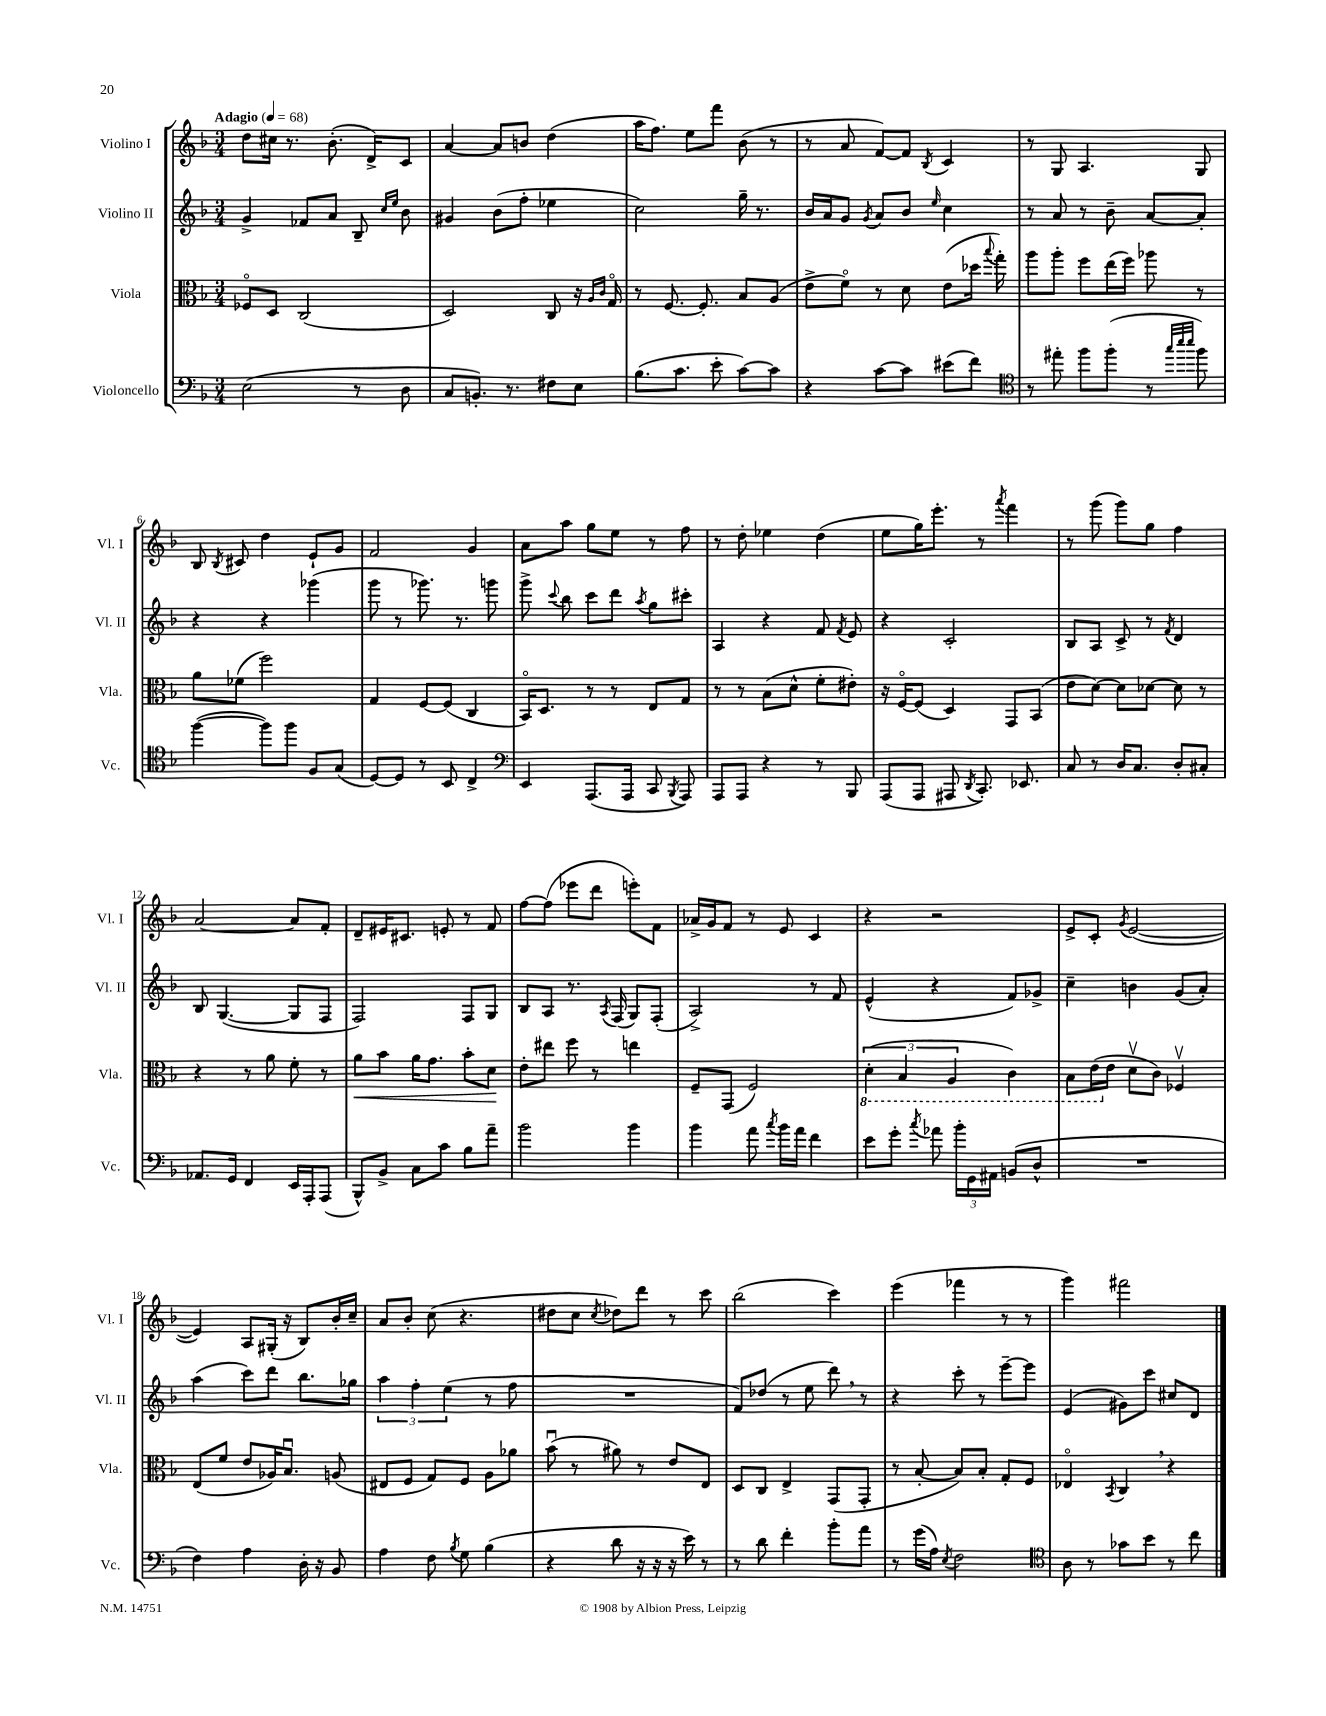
<<
\new StaffGroup <<
\new Staff = "s0" \with { instrumentName = "Violino I" shortInstrumentName = "Vl. I" } {
    \clef treble \key f \major \numericTimeSignature \time 3/4 \tempo "Adagio" 4 = 68
    \autoBeamOff d''8[ cis''16] r8. bes'8.-.( d'16[->) c'8] |
    a'4~ a'8[ b'8] d''4( |
    a''16[ f''8.]) e''8[ f'''8] bes'8( r8 |
    r8 a'8 f'8[~) f'8] \acciaccatura { bes8 } c'4 |
    r8 g8 a4. g8 |
    bes8 \acciaccatura { bes8 } cis'8 d''4 e'8[-! g'8] |
    f'2 g'4 |
    a'8[ a''8] g''8[ e''8] r8 f''8 |
    r8 d''8-. ees''4 d''4( |
    e''8[ g''16) e'''8.]-. r8 \acciaccatura { a'''8 } f'''4 |
    r8 g'''8( g'''8[) g''8] f''4 |
    a'2~ a'8[ f'8]-. |
    d'8[-- eis'16 cis'8.] e'8-. r8 f'8 |
    f''8[~ f''8]( ees'''8[ d'''8] e'''8[-.) f'8] |
    aes'16[-> g'16 f'8] r8 e'8 c'4 |
    r4 r2 |
    e'8[-> c'8]-. \acciaccatura { g'8 } e'2~( |
    e'4) a8[ gis16]-.( r16 bes8[) bes'16-. c''16]-- |
    a'8[ bes'8]-. c''8( r4. |
    dis''8[ c''8] \acciaccatura { c''8 } des''8[) d'''8] r8 c'''8 |
    bes''2( c'''4) |
    e'''4( fes'''4 r8 r8 |
    g'''4) fis'''2 \bar "|." |
}
\new Staff = "s1" \with { instrumentName = "Violino II" shortInstrumentName = "Vl. II" } {
    \clef treble \key f \major \numericTimeSignature \time 3/4
    \autoBeamOff g'4-> fes'8[ a'8] bes8-- \grace { c''16[ e''16] } bes'8 |
    gis'4 bes'8[( f''8]-. ees''4 |
    c''2) g''16-- r8. |
    bes'16[ a'16 g'8] \acciaccatura { g'8 } a'8[ bes'8] \grace { e''16 } c''4 |
    r8 a'8 r8 bes'8-- a'8[~ a'8]-. |
    r4 r4 ges'''4( |
    g'''8 r8 ges'''8.) r8. g'''8 |
    g'''8-> \appoggiatura { c'''8 } bes''8 c'''8[ d'''8] \acciaccatura { a''8 } g''8[ cis'''8]-. |
    a4 r4 f'8 \acciaccatura { f'8 } e'8 |
    r4 c'2-. |
    bes8[ a8] c'8-> r8 \acciaccatura { f'8 } d'4 |
    bes8 g4.~( g8[ f8] |
    f2) f8[ g8] |
    bes8[ a8] r8. \acciaccatura { a8 } f16( g8[) f8]-.( |
    a2->) r8 f'8 |
    e'4-^( r4 f'8[) ges'8]-> |
    c''4-- b'4 g'8[( a'8]-.) |
    a''4( c'''8[) d'''8] bes''8.[ ges''16] |
    \tuplet 3/2 { a''4 f''4-. e''4( } r8 f''8 |
    R2. |
    f'8[) des''8]( r8 e''8 d'''8) \breathe r8 |
    r4 c'''8-. r8 e'''8[~-- e'''8] |
    e'4( gis'8[) c'''8] cis''8[ d'8] \bar "|." |
}
\new Staff = "s2" \with { instrumentName = "Viola" shortInstrumentName = "Vla." } {
    \clef alto \key f \major \numericTimeSignature \time 3/4
    \autoBeamOff fes8[\flageolet d8] c2( |
    d2) c8 r16 \grace { a16[ c'16] } g16\flageolet |
    r8 f8.~ f8.-. bes8[ a8]( |
    e'8[-> f'8]\flageolet) r8 d'8 e'8[( des''16] \appoggiatura { bes''8 } g''16-.) |
    a''8[ a''8]-. f''8[ e''16( f''16]) aes''8 r8 |
    a'8[ fes'8]( f''2) |
    g4 f8[~ f8]( c4 |
    bes,16[\flageolet) d8.] r8 r8 e8[ g8] |
    r8 r8 bes8[( d'8]-^ f'8[-. eis'8]-.) |
    r16 f16[~\flageolet f8]( d4) g,8[ bes,8]( |
    e'8[ d'8]~) d'8[ des'8]~ des'8 r8 |
    r4 r8 a'8 f'8-. r8 |
    a'8[\< bes'8] a'16[ g'8.] bes'8[-. d'8]\! |
    e'8[-. eis''8] f''8 r8 e''4 |
    f8[-- g,8]( f2) |
    \tuplet 3/2 { \ottava #-1 d4-.( bes,4 a,4 } c4) |
    bes,8[ e16( \ottava #0 e'16] d'8[\upbow c'8]) fes4\upbow |
    e8[( f'8] e'8[ aes16) bes8.]\downbow a8( |
    eis8[ f8] g8[) f8] a8[ aes'8] |
    bes'8\downbow( r8 ais'8) r8 e'8[ e8] |
    d8[ c8] e4-> g,8[( g,8]-. |
    r8 bes8~-. bes8[) bes8]-. g8[-. f8] |
    ees4\flageolet \acciaccatura { bes,8 } c4 \breathe r4 \bar "|." |
}
\new Staff = "s3" \with { instrumentName = "Violoncello" shortInstrumentName = "Vc." } {
    \clef bass \key f \major \numericTimeSignature \time 3/4
    \autoBeamOff e2( r8 d8 |
    c8[ b,8.]-.) r8. fis8[ e8] |
    bes8.[( c'8.] e'8-. c'8[~) c'8] |
    r4 c'8[~ c'8] eis'8[( f'8]) |
    \clef tenor r8 eis''8-. f''8[ f''8]-.( r8 \grace { g''32[ bes''32 bes''32] } f''8) |
    f''4~( f''8[) f''8] f8[ g8]( |
    d8[~) d8] r8 bes,8 c4-> |
    \clef bass e,4 a,,8.[( a,,16] c,8 \acciaccatura { bes,,8 } a,,8) |
    a,,8[ a,,8] r4 r8 bes,,8 |
    a,,8[( a,,8] ais,,8 \acciaccatura { d,8 } c,8.-.) ees,8. |
    c8 r8 d16[ c8.] d8[-. cis8]-. |
    aes,8.[ g,16] f,4 e,16[ a,,16-. a,,8]( |
    bes,,8[-^) bes,8]-> c8[ c'8] bes8[ a'8]-- |
    bes'2 bes'4 |
    bes'4 a'8 \acciaccatura { c''8 } bes'16[ a'16] f'4 |
    e'8[ g'8]-. \acciaccatura { c''8 } aes'8 \tuplet 3/2 { bes'16[-. g,16 ais,16] } b,8[( d8]-^ |
    R2. |
    f4) a4 d16-. r16 bes,8 |
    a4 f8 \acciaccatura { bes8 } g8 bes4( |
    r4 d'8 r16 r16 r16 e'16) r8 |
    r8 d'8 f'4-. bes'8[-. a'8] |
    r8 g'16[( a16]) \acciaccatura { e8 } f2 |
    \clef tenor a8 r8 ges'8[ bes'8] r8 c''8 \bar "|." |
}
>>
>>
